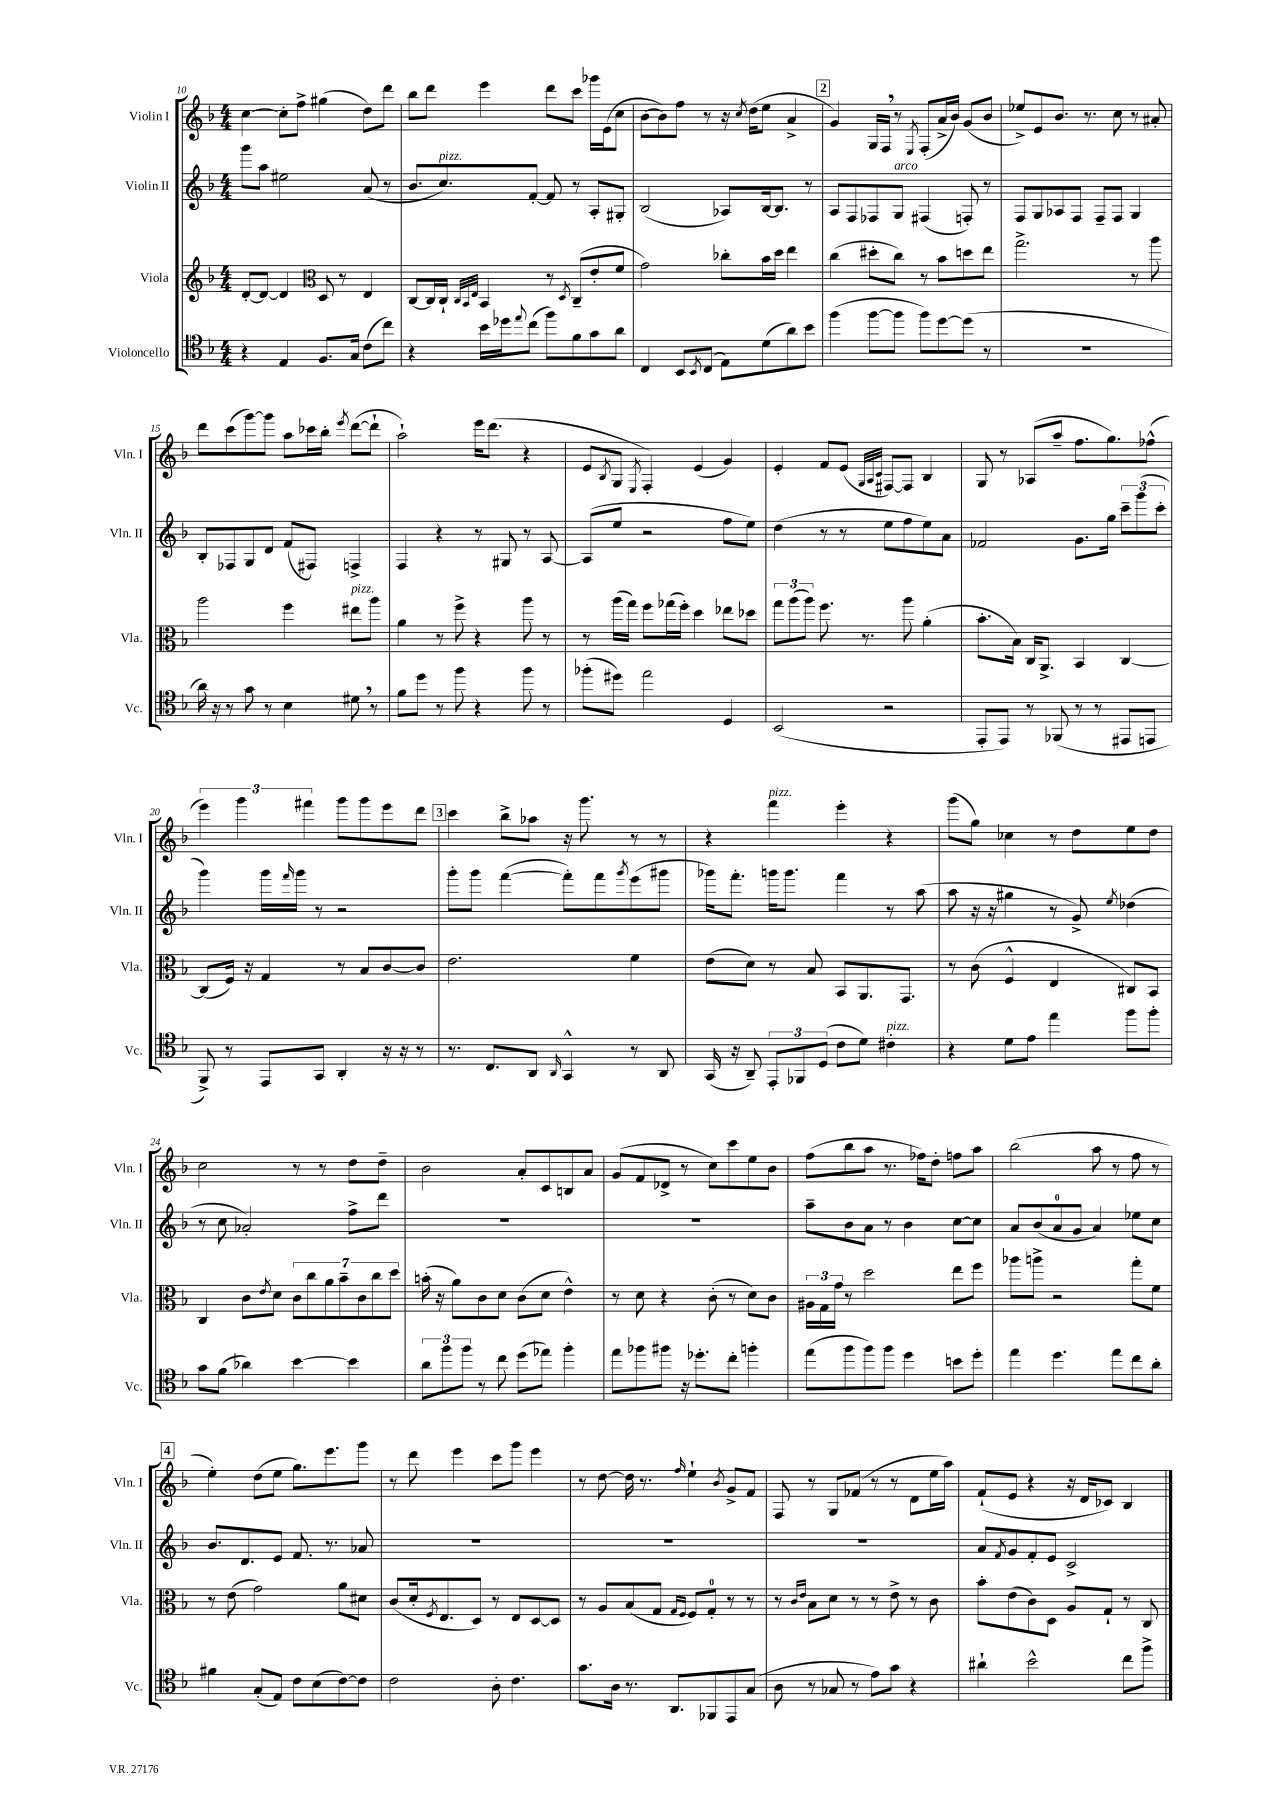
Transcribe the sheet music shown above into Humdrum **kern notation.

**kern	**kern	**kern	**kern
*staff4	*staff3	*staff2	*staff1
*clefC4	*clefG2	*clefG2	*clefG2
*k[b-]	*k[b-]	*k[b-]	*k[b-]
*M4/4	*M4/4	*M4/4	*M4/4
4r	[8d'	8ggg	[4cc
.	8d_	8aa	.
4E	4d]	2ee#	8cc']
.	.	.	8ff^
*	*clefC3	*	*
8.F	8D	.	(4gg#
.	8r	.	.
16G	.	.	.
(8c	4E	(8a	8dd)
8cc)	.	8r	8ddd
=	=	=	=
4r	[8C	8.b-	8bb-
.	16C]	.	8ddd
.	16C`	8.cc)	.
.	32qqC	.	.
.	32qqBB-	.	.
.	32qqE	.	.
16b-	4BB-	.	4eee
16dd-	.	.	.
8qqee	.	.	.
(8cc	.	[8f'	.
8ff)	8r	8f]	8ddd
.	8qD	.	.
8f	(8C~	8r	8ccc
8g	8e'	8A'	16ggg-
.	.	.	(16e
8a	8f	8G#'	8cc
=	=	=	=
4C	2g)	(2B-	[8b-
.	.	.	8b-])
8BB-	.	.	8ff
8qBB-	.	.	.
(8C	.	.	8r
8E)	8cc-'	8A-)	16r
.	.	.	8qcc
.	.	.	(16dd
(8d	16b-	[16B-	8ee
.	16dd	8.B-]	.
8a)	4ee	.	4a^
8b-	.	8r	.
=	=	=	=
(4ff	(4cc	8A	4g)
.	.	8F	.
[8ff	8dd#'	8F-	16G
.	.	.	16F
8ff]	8cc)	8G	8r
.	.	.	8qE
8ff)	8r	(4F#	(8F'
[8dd	8b-	.	16a^
.	.	.	16b-)
(8dd]	8dd	8F')	(8g
8r	8ee	8r	8b-
=	=	=	=
1r	2.gg^	8F	8ee-^)
.	.	8G	8e
.	.	8A-	8.b-
.	.	8F	.
.	.	.	8.r
.	.	8F~	.
.	.	8F	8cc
.	8r	4G	8r
.	8aa	.	8a#'
=	=	=	=
16a)	2aa	8B-'	8ddd
16r	.	.	.
8r	.	8F-	(8ccc
8g	.	8G	[8ggg)
8r	.	8d	8ggg]
4B-	4ff	(8f	8aa
.	.	8F#)	16ccc-
.	.	.	16bb-'
.	.	.	8qeee
8d#	8ee#	4F^	([8ddd
8r	8aa	.	8ddd`]
=	=	=	=
8f	4a	4F	2aa`)
8dd	.	.	.
8r	8r	4r	.
8ff	8ff^	.	.
4r	4r	8r	16eee
.	.	.	(8.ddd
.	.	8G#	.
8ff	8aa	8r	4r
8r	8r	[8A	.
=	=	=	=
(8ff-'	8r	(8A]	8e
.	.	.	8qB-
8dd#)	(16aa	8ee	8G
.	16gg)	.	.
.	.	.	8qE
2ee	8ff	2r	4F')
.	(16gg-	.	.
.	16ff')	.	.
.	4dd	.	(4e
4D	8ee-	8ff	4g)
.	8dd-	8ee)	.
=	=	=	=
(2BB-	12gg	(4dd	4e'
.	(12aa	.	.
.	12aa)	.	.
.	8.ff	8r	8f
.	.	8r	(8e
.	8.r	.	.
.	.	.	32qqG
.	.	.	32qqA
.	.	.	32qqc
2r	.	8ee	[8F#)
.	8aa	8ff	8F#]
.	(4a'	8ee)	4B-
.	.	8a	.
=	=	=	=
8EE'	8.b-'	2f-	8G
8EE)	.	.	8r
.	16B-)	.	.
8r	16C	.	(8A-
.	8.AA^	.	.
(8FF-	.	.	8aa~
8r	4BB-	8.g	8.ff
8r	.	.	.
.	.	16gg	8.gg)
8EE#	[4C	12ccc~	.
.	.	(12ggg	.
8EE	.	.	(8ff-^^
.	.	12ccc'	.
=	=	=	=
8FF^)	(8C]	4ggg)	6eee)
8r	16F)	.	.
.	.	.	6ggg
.	16r	.	.
8EE	4G	16ggg	.
.	.	16qqfff	.
.	.	16ggg	.
.	.	.	6fff#
8GG	.	8r	.
4AA'	8r	2r	8ggg
.	8B-	.	8ggg
16r	[8c	.	8eee
16r	.	.	.
8r	8c]	.	8ddd
=	=	=	=
8.r	2.e	8ggg'	4ccc
.	.	8ggg	.
8.C	.	.	.
.	.	([4fff	8bb-^
8AA	.	.	8aa-
16qqAA	.	.	.
4GG^^	.	8fff'])	16r
.	.	.	8.ggg
.	.	8fff	.
.	.	8qggg	.
8r	4f	(8eee	8r
8AA	.	8ggg#	8r
=	=	=	=
(16GG	(8e	16ggg-)	4r
16r	.	8.fff'	.
8AA~)	8d)	.	.
12EE'	8r	16ggg	4fff
.	.	8.ggg	.
12FF-	.	.	.
.	8B-	.	.
(12D	.	.	.
8c	8BB-	4fff	4eee'
8d)	8.AA	.	.
4c#'	.	8r	4r
.	8.GG	.	.
.	.	(8aa	.
=	=	=	=
4r	8r	8aa	(8ggg
.	(8c	16r	8gg)
.	.	16r	.
8d	4F^^	4gg#	4cc-
8e	.	.	.
4ee	4E	8r	8r
.	.	8g^)	8dd
.	.	8qee	.
8ff	8C#)	(4dd-	8ee
8ff'	8BB-	.	8dd
=	=	=	=
8g	4C	8r	2cc
(8f	.	8cc	.
4a-)	8c	2a-')	.
.	8qe	.	.
.	8d	.	.
[4b-	14c	.	8r
.	14cc	.	.
.	.	.	8r
.	14a	.	.
.	14b-~	.	.
4b-]	.	8ff^	8dd
.	14c	.	.
.	14cc	.	.
.	.	8ddd	8dd~
.	14dd	.	.
=	=	=	=
12a	(16b'	1r	2b-
.	16r	.	.
12ff	.	.	.
.	8a)	.	.
12ff	.	.	.
8r	8c	.	.
8cc	8d	.	.
(8dd	(8c	.	8a'
8ee-)	8d	.	8c
4ff'	4e^^)	.	8B
.	.	.	8a
=	=	=	=
8ee	8r	1r	(8g
8ff-	8d	.	8f
8ff#	4r	.	8d-^
16r	.	.	8r
8.dd-'	.	.	.
.	(8c'	.	8cc)
8cc'	8r	.	8ccc
4ff'	8d)	.	8ee
.	8c	.	8b-
=	=	=	=
(8ee	24A#	8aa~	(8ff
.	24G	.	.
.	24g	.	.
8ff	8r	8b-	8bb-
8ff)	2dd	8a	8aa
8ff	.	8r	8.r
4dd	.	4b-	.
.	.	.	16ff-)
.	.	.	8dd'
8b	8ee	[8cc	8ff
8dd'	8ff	8cc]	8aa
=	=	=	=
4ee	8aa-	8a	(2bb-
.	8aa^	(8b-	.
4.dd	2r	8a	.
.	.	8g	.
.	.	4a)	8aa
8ee	.	.	8r
8cc	8gg'	8ee-	8ff
8a'	8f	8cc	8r
=	=	=	=
4f#	8r	8.b-	4ee')
.	(8e	.	.
.	.	8.d	.
(8G'	2g)	.	(8dd
8E)	.	8e	8ee
8c	.	8.f	8.gg)
(8B-	.	.	.
.	.	8.r	8.eee
[8c)	8a	.	.
8c]	8d#	8a-	8ggg
=	=	=	=
2c	(8c	1r	8r
.	16d'	.	8ddd
.	8qF	.	.
.	8.E	.	.
.	.	.	4eee
.	8D)	.	.
8A'	8r	.	8ccc
4.c	8E	.	8ggg
.	[8D	.	4eee
.	8D]	.	.
=	=	=	=
8.g	8r	1r	8r
.	8A	.	[8dd
16A	.	.	.
8.r	(8B-	.	16dd]
.	.	.	8.r
.	8G	.	.
8.AA	.	.	.
.	16qqG	.	.
.	16qqF	.	16qqff
.	8F)	.	4ee`
8FF-	8G'	.	.
.	.	.	8qb-
8EE	8r	.	8g^
(8G	8r	.	8f
=	=	=	=
8A	8r	1r	8F
.	16qqc	.	.
.	16qqe	.	.
8r	8B-	.	8r
8G-	8d	.	8G
8r	8r	.	(8f-
8e)	8r	.	8r
8g	8e^	.	8r
4r	8r	.	8d
.	8c	.	16ee
.	.	.	16aa)
=	=	=	=
4a#`	8b-'	8a	(8f`
.	.	8qf	.
.	(8e	8g	8e
2b-^^	8c)	8f'	4r
.	8D	8e	.
.	8A	2c^	16r
.	.	.	16d
.	8G`	.	8c-)
8cc	8r	.	4B-
8ff^	8C	.	.
==	==	==	==
*-	*-	*-	*-
